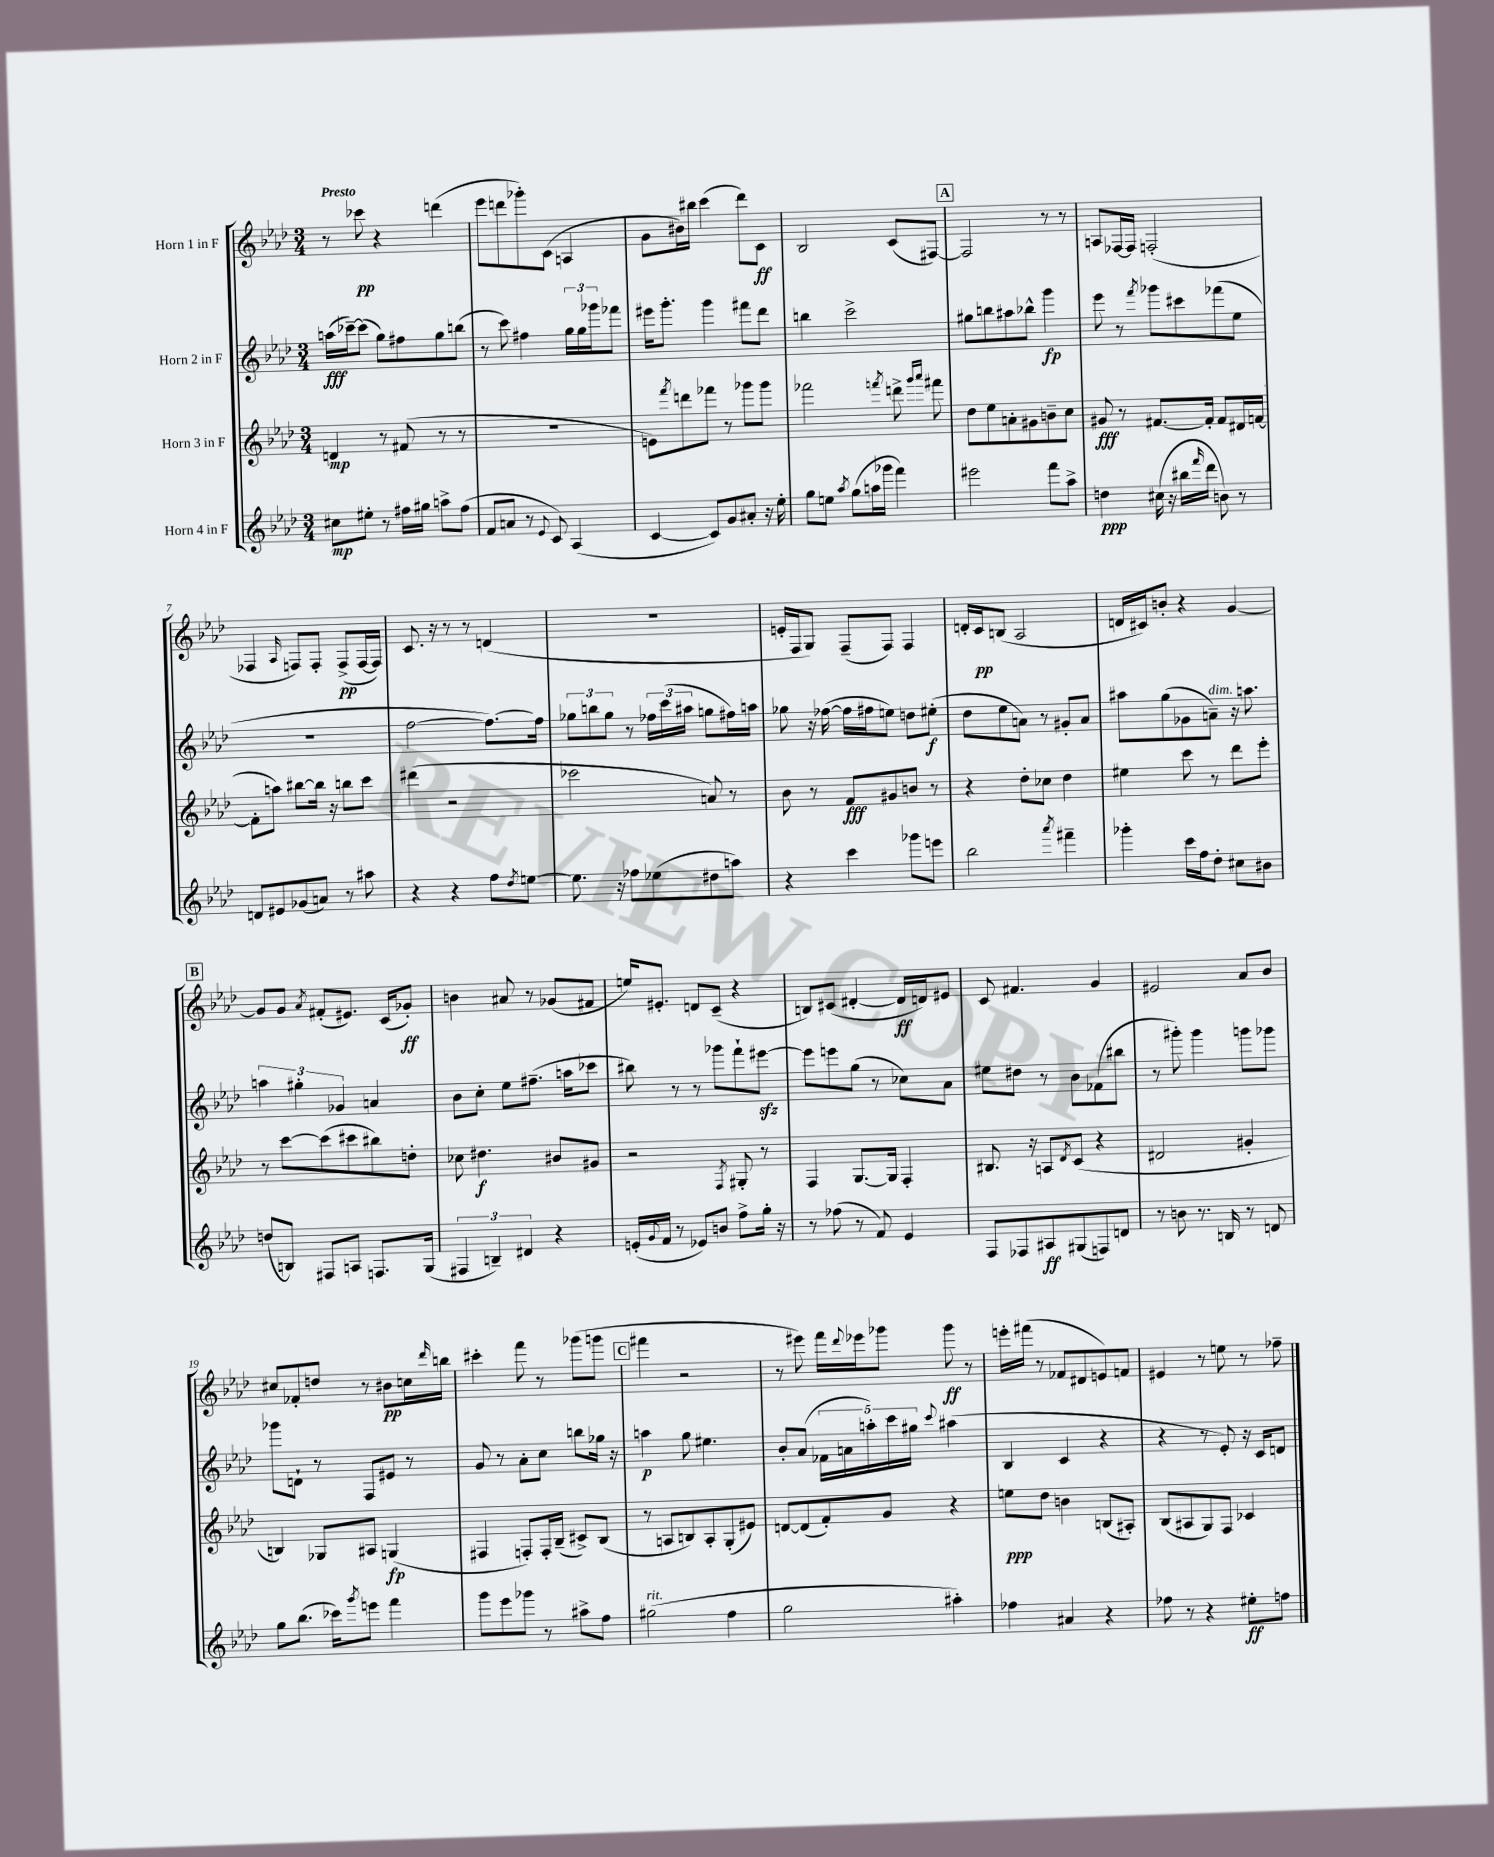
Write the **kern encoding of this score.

**kern	**kern	**kern	**kern
*staff4	*staff3	*staff2	*staff1
*clefG2	*clefG2	*clefG2	*clefG2
*k[b-e-a-d-]	*k[b-e-a-d-]	*k[b-e-a-d-]	*k[b-e-a-d-]
*M3/4	*M3/4	*M3/4	*M3/4
8cc#\L	4d/	(16aa\LL	8r
.	.	[16ccc-~\J)	.
8ee#'\J	.	(8ccc-\]J	8ccc-\
8r	8r	8gg\L)	4r
16ff#\LL	(8f#/	8ff#\	.
16gg#\JJ	.	.	.
8aa^\L	8r	8gg\	(4ddd\
(8ff#\J	8r	(8bb\J	.
=	=	=	=
8f/L	2.r	8r	8eee-\L
8a/J	.	8ccc\)	8ddd\
8r	.	4ff#\	8ggg-'\)
8qqe-/	.	.	.
8c/)	.	.	(8c\J
(4A-/	.	24gg\LL	4A/
.	.	24gg\	.
.	.	24ggg-\J	.
.	.	8fff-\J	.
=	=	=	=
[4c/	8e\L)	16eee#\LK	8g\L
.	.	8.ggg'\J	.
.	8qfff/	.	.
.	8ddd\	.	16b#\L)
.	.	.	16bb#\JJ
8c/]L)	8fff-\J	4ggg\	(4ccc\
8g/	8r	.	.
8a#'/J	8ggg-\L	8fff#\L	8ddd-\L)
16r	8ggg-\J	8ddd-\J	8c\J
16ee-'\	.	.	.
=	=	=	=
8gg\L	2fff-\	4bb\	2B-/
8ee\J	.	.	.
8qaa-/	.	.	.
(8gg\L	.	2ccc^\	.
16aa\L	.	.	.
16ggg-\JJ	.	.	.
.	8qfff/	.	.
4fff\)	8ddd^\	.	(8c/L
.	16qqggg/LL	.	.
.	16qqaaa-/JJ	.	.
.	8fff#\	.	[8F#/J)
=	=	=	=
2eee#\	8dd-\L	8gg#\L	2F#/]
.	8ee-\	8bb\	.
.	8a'\	8aa#\	.
.	8g#\	8bb-^^\J	.
8fff\L	8b~\	4ggg\	8r
8aa-^\J	8cc\J	.	8r
=	=	=	=
4dd\	8g#/	8eee-\	8A/L
.	8r	8r	[16F-/L
.	.	.	16F-/]JJ
.	.	8qfff/	.
(16cc#\	[8.f#/L	8ggg-\L	(2F'/
16r	.	.	.
16bb#\LL	.	8ccc#\	.
16qqfff/	.	.	.
16ddd-\JJ	16f#'/]Jk	.	.
8b\)	8f#/L	(8fff-\	.
8r	16d#/L	8ee-\J	.
.	([16f/JJ	.	.
=	=	=	=
8d/L	8f'\]L	2.r	4F-/
8e#/	8aa\J)	.	.
.	.	.	16qqA-/
(8g-/	[8bb#\L	.	8F/L)
8a/J)	16bb#\]Jk	.	8F'/J
.	16r	.	.
8r	8bb\L	.	(8F^/L
8aa#\	8ccc\J	.	[16F/L
.	.	.	16F/]JJ)
=	=	=	=
4r	(4ddd#\	[2ff\	8.c/
.	.	.	16r
4r	2r	.	8r
.	.	.	8r
8ff\L	.	8.ff\_L)	(4d/
8qdd-/	.	.	.
[8ee\J	.	.	.
.	.	16ff\]Jk	.
=	=	=	=
8.ee\]	2ccc-\	12gg-\L	2.r
.	.	12bb\	.
.	.	12gg-\J	.
16r	.	.	.
8ff-\L	.	8r	.
(8ee-\	.	24ff-\LL	.
.	.	(24ccc\	.
.	.	24aa#\JJ	.
8dd#\	8a/)	8gg\L	.
8aa\J)	8r	16ff#\L)	.
.	.	16aa\JJ	.
=	=	=	=
4r	8b-\	8gg-\	16e'/LL
.	.	.	16F/J
.	8r	16r	8G/J)
.	.	([16ff-\	.
4ccc\	8f/L	16ff-\]LL	(8F~/L
.	.	16ff#\J	.
.	8g#/	8ee\J)	8F/J)
8ggg-\L	8b/J	8dd\L	4F/
8eee\J	8r	(8ee#'\J	.
=	=	=	=
2bb-\	4r	8dd-\L	16d'/LL
.	.	.	16c/J
.	.	8ee-\	(8B/J
.	8dd-'\L	8a\J)	2A-/
.	8cc-\J	8r	.
8qaaa-/	.	.	.
4fff#~\	4dd-\	8g#'/L	.
.	.	8a/J	.
=	=	=	=
4ggg-'\	4ee#\	8aa#\L	16d/LL
.	.	.	16c#/J)
.	.	(8gg\	8b'/J
16ccc\LL	8ccc\	8g-\	4r
16ff\J	.	.	.
8dd-'\J	8r	8a~\J)	.
8cc#\L	8ddd-\L	16r	[4g/
.	.	8.aa\	.
8b#\J	8eee-'\J	.	.
=	=	=	=
(8dd/L	8r	6aa\	8g/]L
8B/J)	[8ccc\L	.	8g/J
.	.	6gg#'\	.
.	.	.	8qa-/
8F#/L	(8ccc\]	.	(8f#'/L
.	.	6g-/	.
8A/J	8ccc#\	.	8.e#/J)
8.F/L	8bb#\)	4a/	.
.	.	.	(16c/LK
.	8dd'\J	.	8g-'/J)
(16G/Jk	.	.	.
=	=	=	=
6F#/	8cc-\	8b-\L	4b\
.	4.dd#\	8cc'\J	.
6B~/)	.	.	.
.	.	8ee-\L	8a#/
6d#/	.	.	.
.	.	(8.ff#~\J	8r
4r	8b#/L	.	(8g-/L
.	.	16aa\LK	.
.	8g#/J	8ccc-\J	8f#/J
=	=	=	=
(16e'/LL	2r	8bb#\)	16ee/LK)
8qqg/	.	.	.
16f/JJ	.	.	8.e#'/J
8r	.	8r	.
8e-/L)	.	8r	8d/L
8b/J	.	8ggg-\L	(8c~/J
.	8qF/	.	.
8ff^\L	8G#'/	8fff`\	4r
16gg'\Jk	8r	[8eee#\J	.
16r	.	.	.
=	=	=	=
8r	4F/	8eee#\]L	8B/L)
(8ff-\	.	8eee\	(8c#/J
8r	[8.G/L	(8gg\J	[4d#'/
8f/)	.	8r	.
.	16G/]Jk	.	.
4e-/	4F'/	8cc-\L)	16d#/]LL
.	.	.	16d/J)
.	.	8a-\J	8e#/J
=	=	=	=
8F/L	8.B#/	8ee#\L	8c/
8F-/	.	8dd#\J	4.f#/
.	16r	.	.
8A#/	8A/L	8r	.
.	8qd-/	.	.
(8G#/	(8c/J	8b-\L	.
8F/)	4r	(8f-\	4g/
8d/J	.	8bb#\J	.
=	=	=	=
8r	2d#/	8r	2e#/
8b\	.	8ggg#'\)	.
8.r	.	4ggg#\	.
16B/	.	.	.
8r	4g#'/	8ggg\L	8a-/L
8d/	.	8ggg-\J	8b-/J
=	=	=	=
8gg\L	4B/)	8ggg-\L	8cc#/L
(8.bb-\J	.	8d`\J	8f-'/
.	8G-/L	8r	8dd/J
16ccc-\LK)	.	.	.
8qggg/	.	.	.
8eee\J	8A#/J	8F/L	8r
4fff\	(4G/	8e#/J	8b#\L
.	.	8r	16cc\L
.	.	.	16qqddd-/
.	.	.	16bb\JJ
=	=	=	=
8ggg\L	4F#/	8g/	4ccc#'\
8eee-\	.	8r	.
8ggg-\J	8F'/L)	8a-'\L	8fff\
8r	16F'/L	8cc\J	8r
.	(16B-~/JJ	.	.
8aa#^\L	8c#^/L)	8bb\L	(8ggg-\L
8ff\J	(8B-/J	16gg-\Jk	8ggg\J
.	.	16r	.
=	=	=	=
(2gg#\	8r	4aa\	4fff#\
.	8A/L	.	.
.	8B/)	8gg\	2r
.	8A'/	4.ee#\	.
4ff\	(8G'/	.	.
.	8e#/J)	.	.
=	=	=	=
2gg\	[8d/L	8b-'/L	8r
.	(8d/]	(8a-/J	8eee#\)
.	8f'/)	20f-\LL	16fff\LL
.	.	20a\	.
.	.	.	8qqddd-/
.	.	.	16eee-\J
.	.	20aa'\)	.
.	8g/J	.	8ggg-\J
.	.	20ccc\	.
.	.	20gg#\JJ	.
.	.	8qqccc/	.
4aa#'\)	4r	(4aa#\	8ggg-\
.	.	.	8r
=	=	=	=
4ff-\	8ee\L	4B-/	16eee'\LL
.	.	.	(16fff#\JJ
.	8dd-\J	.	8r
4a#/	4b\	4c/	8f-/L
.	.	.	8d#/
4r	(8B/L	4r	8e/)
.	8A#'/J)	.	8f/J
=	=	=	=
8ff-\	(8B-/L	4r	4e#/
8r	8A#/	.	.
4r	8G/)	8r	8r
.	8F/J	8e-'/)	8ee\
8ee#'\L	4c-/	16r	8r
.	.	16c/LK	.
8ff\J	.	8d/J	8ff-~\
==	==	==	==
*-	*-	*-	*-
